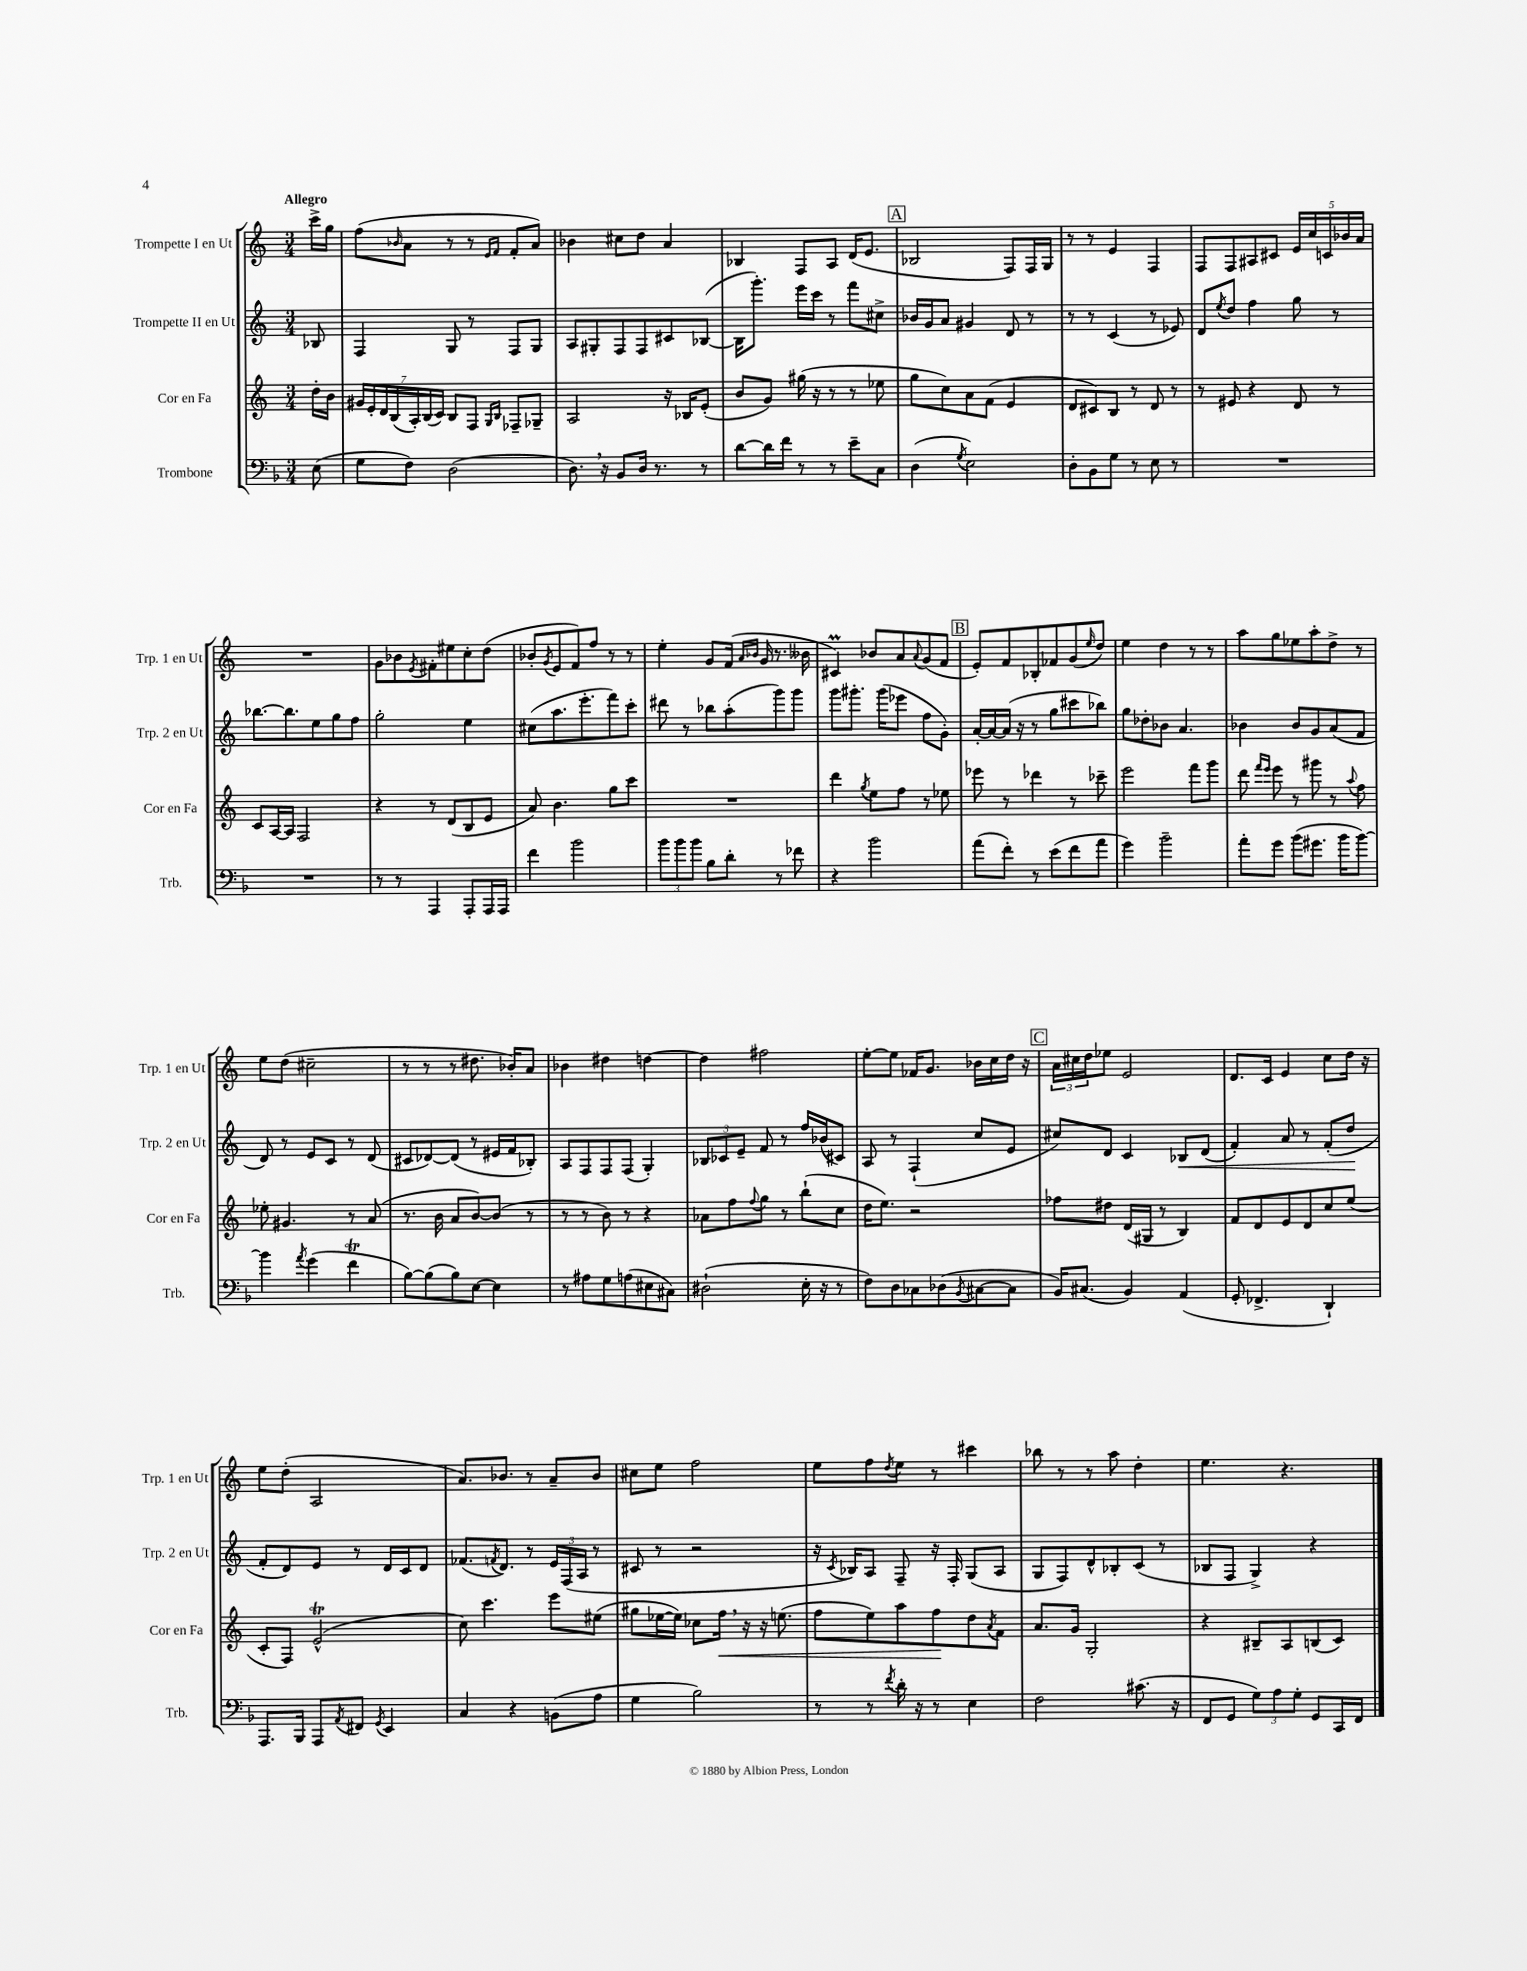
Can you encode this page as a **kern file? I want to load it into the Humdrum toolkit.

**kern	**kern	**kern	**kern
*staff4	*staff3	*staff2	*staff1
*clefF4	*clefG2	*clefG2	*clefG2
*k[b-]	*k[]	*k[]	*k[]
*M3/4	*M3/4	*M3/4	*M3/4
(8E	16dd'	8B-	16ccc^
.	16b	.	16gg
=	=	=	=
8G	28g#	4F	(8ff
.	28e'	.	.
.	28d	.	.
.	(28B	.	.
.	.	.	16qqb-
8F)	.	.	8a
.	28A')	.	.
.	(28B	.	.
.	28c)	.	.
(2D	8B	8G	8r
.	8F	8r	8r
.	16qqG	.	16qqe
.	16qqB	.	16qqf
.	8F-~	8F	8f'
.	8G-~	8G	8a)
=	=	=	=
8.D)	2A	8A	4b-
.	.	8G#'	.
16r	.	.	.
8BB-	.	8F	8cc#
16D	.	8F	8dd
8.r	.	.	.
.	16r	8c#	4a
.	16B-	.	.
8r	(8e'	([8B-	.
=	=	=	=
[8d	8b	16B-]	4B-
.	.	8.ggg')	.
16d]	8g)	.	.
16f	.	.	.
8r	(16gg#	16eee	8F
.	16r	16ccc	.
8r	8r	8r	8A
8e~	8r	8fff	(16d
.	.	.	8.e
8C	8ee-	8cc#^	.
=	=	=	=
(4D	8gg	16b-	2B-
.	.	16g	.
.	8cc)	8a	.
8qG	.	.	.
2E)	8a	4g#	.
.	(8f	.	.
.	4e	8d	8F)
.	.	8r	16F
.	.	.	16G
=	=	=	=
8D'	8d	8r	8r
8BB-	8c#)	8r	8r
8G	8B	(4c	4e
8r	8r	.	.
8E	8d	8r	4F
8r	8r	8e-)	.
=	=	=	=
2.r	8r	8d	8F
.	.	8qee	.
.	8e#	8dd	8F
.	4r	4ff	8A#
.	.	.	8c#
.	8d	8gg	20e
.	.	.	20cc
.	.	.	20c
.	8r	8r	.
.	.	.	20b-
.	.	.	20a
=	=	=	=
2.r	8c	[8.bb-	2.r
.	[16A	.	.
.	16A]	8.bb-]	.
.	2F	.	.
.	.	8ee	.
.	.	8gg	.
.	.	8ff	.
=	=	=	=
8r	4r	2gg'	8g
8r	.	.	8b-
.	.	.	8qe
4AAA	8r	.	8f#'
.	(8d	.	8ee#
8AAA'	8B	4ee	8cc'
16AAA	8e	.	(8dd
16AAA	.	.	.
=	=	=	=
4f	8a)	(8cc#	8b-'
.	.	.	8qg
.	4.b	8.aa	8e
2b-	.	.	8f)
.	.	8.eee'	.
.	.	.	8ff
.	8gg	8fff)	8r
.	8ccc	8ccc'	8r
=	=	=	=
12b-	2.r	8ddd#	4ee'
12b-	.	.	.
.	.	8r	.
12b-	.	.	.
8B-	.	8bb-	8g
8d'	.	(8aa'	(16f
.	.	.	16qqa
.	.	.	16qqb-
.	.	.	16g
8r	.	8ggg)	8.r
8f-	.	8ggg	.
.	.	.	16b--
=	=	=	=
4r	4ddd	8ggg	4c#)
.	.	8.ggg#'	.
.	8qgg	.	.
2b-	8ee	.	8b-
.	.	(16ggg#	.
.	8ff	8eee-	8a
.	.	.	8qqa
.	8r	8ff	(8g
.	8ee-	8g')	8f
=	=	=	=
(8a	8eee-	[16a'	8e')
.	.	16a_	.
8f')	8r	(16a]	8f
.	.	16r	.
8r	4ddd-	8r	8B-'
(8e	.	8gg	8f-
8f	8r	8ccc#	(8g
.	.	.	16qqee
8a	8ccc-~	8bb-)	8dd)
=	=	=	=
4g)	2eee	8gg	4ee
.	.	8dd-'	.
2b-~	.	8b-	4dd
.	.	4.a	.
.	8fff	.	8r
.	8ggg	.	8r
=	=	=	=
8a'	8ddd	4b-	8aa
.	16qqfff	.	.
.	16qqeee	.	.
8g	8eee	.	8gg
(8b-	8r	8b-	8ee-
8.g#	8ggg#	8g	8aa'
.	8r	(8a	8dd^
16b-	.	.	.
.	8qqaa	.	.
[8b-)	8ff	8f	8r
=	=	=	=
4b-]	8ee-'	8d)	8ee
.	4.g#	8r	(8dd
8qa	.	.	.
(4g	.	8e	2cc#~
.	.	8c	.
4f	8r	8r	.
.	(8a	(8d	.
=	=	=	=
[8B-)	8.r	8c#	8r
(8B-]	.	[8d-)	8r
.	16b	.	.
8B-)	8a	(8d-]	8r
[8E	[8b)	8r	8.dd#
4E]	(8b]	16e#	.
.	.	16f	16b-')
.	8r	8B-')	8a
=	=	=	=
8r	8r	8A	4b-
8A#	8r	8F	.
8G	8b)	8F	4dd#
(8A	8r	(8F	.
8E#	4r	4G')	[4dd
8C#)	.	.	.
=	=	=	=
(2D#`	8a-	12B-	4dd]
.	.	12c-	.
.	8ff	.	.
.	.	12e~	.
.	8qqff	.	.
.	8gg	8f	2ff#
.	8r	8r	.
16E'	(8bb`	16ff	.
16r	.	(16b-	.
8r	8cc	8c#)	.
=	=	=	=
8F)	16dd	8A	[8ee'
.	8.ee)	.	.
8D	.	8r	8ee]
8C-	2r	(4F`	16f-
.	.	.	8.g
(8D-	.	.	.
8qBB-	.	.	.
[8C#	.	8cc	16b-
.	.	.	16cc
8C#]	.	8e	16dd
.	.	.	16r
=	=	=	=
16BB-)	8ff-	8cc#)	24a
.	.	.	24cc#
(8.C#	.	.	.
.	.	.	24dd
.	8dd#	8d	8ee-
4BB-)	(16d	4c	2e
.	16G#	.	.
.	8r	.	.
(4AA	4B)	8B-	.
.	.	(8d	.
=	=	=	=
8GG'	8f	4f')	8.d
4.FF-^	8d	.	.
.	.	.	16c
.	8e	8a	4e
.	8d	8r	.
4DD`)	8cc	(8f'	8cc
.	(8ee	8dd	16dd
.	.	.	16r
=	=	=	=
8.AAA	8c'	8f'	8ee
.	8F)	8d)	(8dd'
16BBB-	.	.	.
8AAA	(2e^^	8e	2A
8qAA	.	.	.
8FF#	.	8r	.
8qGG	.	.	.
4EE	.	16d	.
.	.	16c	.
.	.	8d	.
=	=	=	=
4C	8cc)	(8.f-	8.a)
.	4.ccc	.	.
.	.	8qf	.
.	.	8.d)	8.b-
4r	.	.	.
.	.	8r	8r
(8BB	8eee	24e	8a~
.	.	(24F	.
.	.	24A	.
8A	(8ee#	8r	8b-
=	=	=	=
4G	8gg#	8c#	8cc#
.	[16ee-	8r	8ee
.	16ee-])	.	.
2B-)	8cc-	2r	2ff
.	16ff	.	.
.	16r	.	.
.	16r	.	.
.	(8.ee	.	.
=	=	=	=
8r	8ff	16r	8ee
.	.	8qc	.
.	.	16B-)	.
8r	8ee)	8A	8ff
8qf	.	.	8qdd
16d'	8aa	8F~	8ee
16r	.	.	.
8r	8ff	16r	8r
.	.	16F'	.
4E	8dd	(8G	4ccc#
.	8qa	.	.
.	8f	8A	.
=	=	=	=
2F	8.a	8G	8bb-
.	.	8F)	8r
.	16g	.	.
.	2G'	8d^^	8r
.	.	8B-'	8aa
(8.c#	.	(8c	4dd'
.	.	8r	.
16r	.	.	.
=	=	=	=
8FF	4r	8B-	4.ee
8GG	.	8F	.
12G)	8B#~	4G^)	.
12A	.	.	.
.	8A	.	4.r
12G'	.	.	.
8GG	(8B	4r	.
16CC	8c)	.	.
16FF	.	.	.
==	==	==	==
*-	*-	*-	*-
